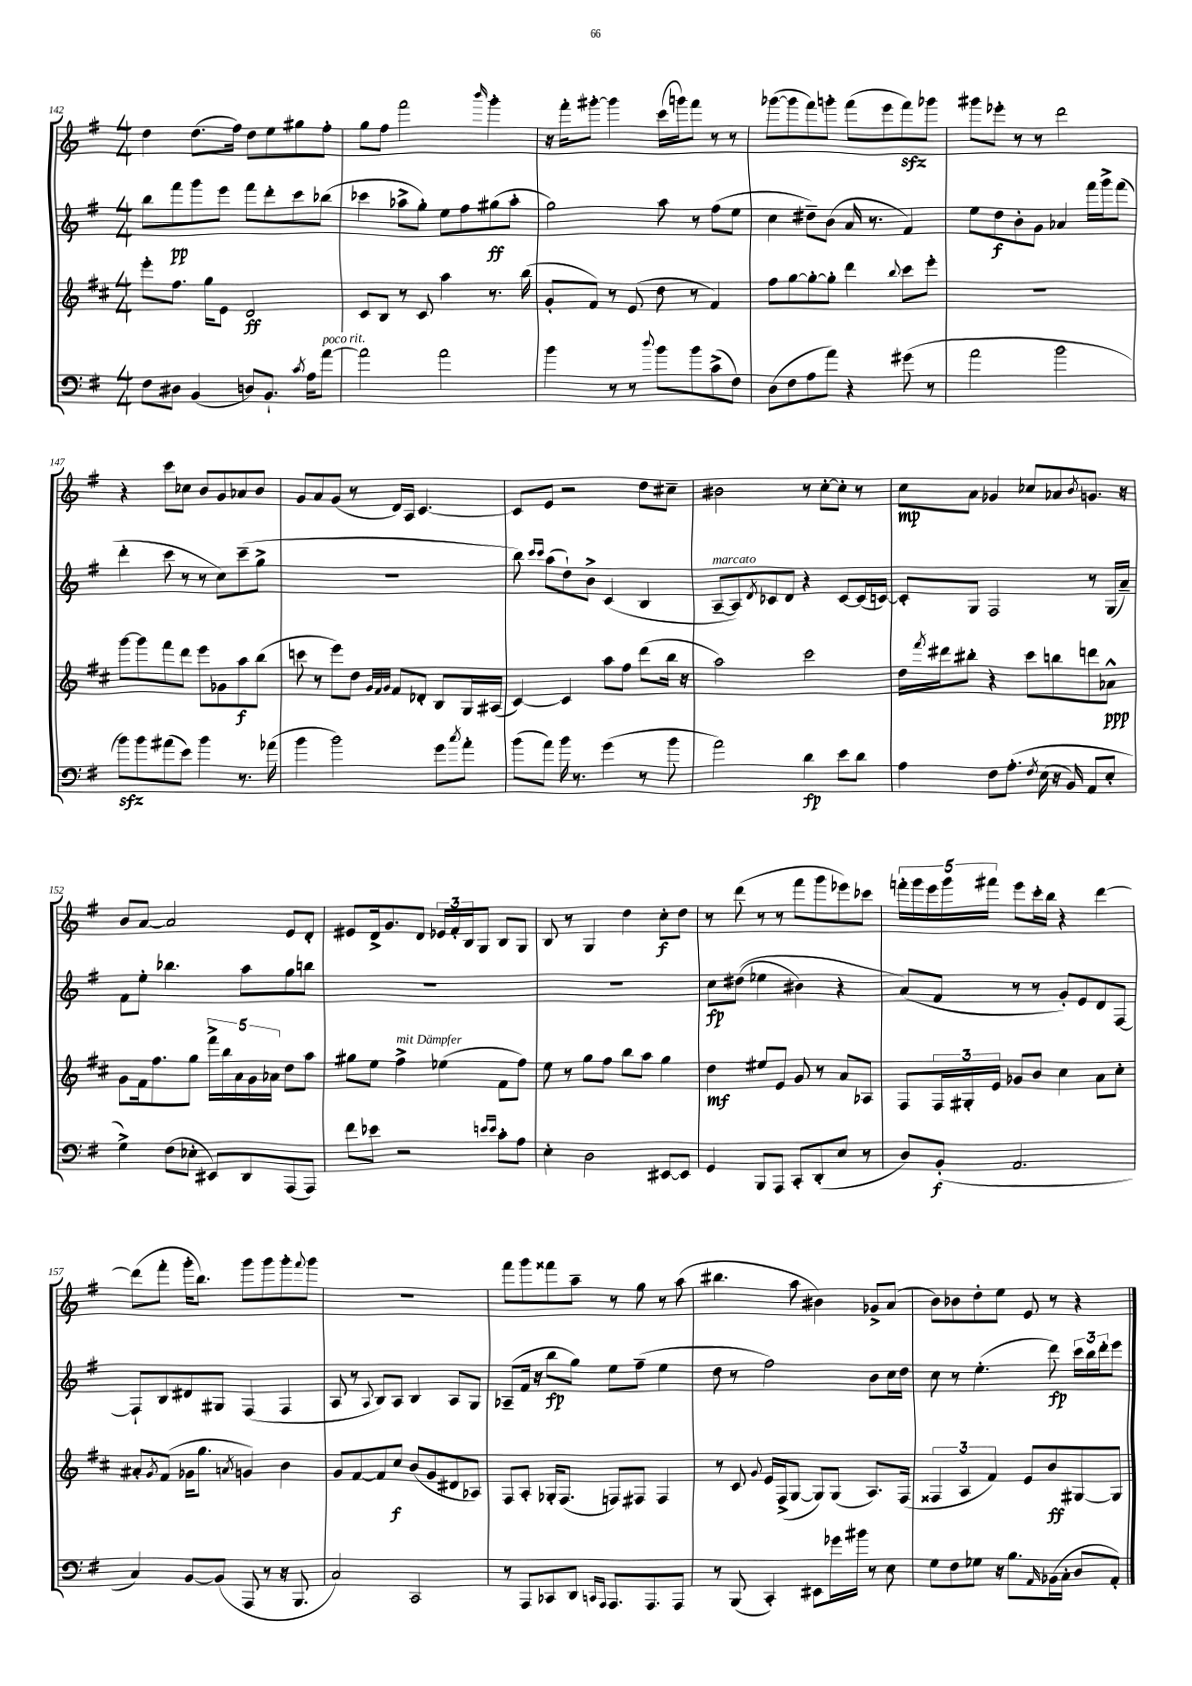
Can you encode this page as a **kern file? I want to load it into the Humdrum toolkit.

**kern	**kern	**kern	**kern
*staff4	*staff3	*staff2	*staff1
*clefF4	*clefG2	*clefG2	*clefG2
*k[f#]	*k[f#c#]	*k[f#]	*k[f#]
*M4/4	*M4/4	*M4/4	*M4/4
8F#	8eee'	8bb	4dd
8D#	8.ff#	8fff#	.
(4BB	.	8ggg	(8.dd
.	16gg	.	.
.	8e	8eee	.
.	.	.	16ff#)
8D)	2d	8fff#	8dd
8.BB`	.	8ddd'	8ee
.	.	8ccc	8gg#
8qc	.	.	.
16A	.	.	.
[8a	.	(8bb-	8ff#'
=	=	=	=
2a]	8c#	4ccc-	8gg
.	8B	.	8ff#
.	8r	8aa-^	2fff#
.	8c#	8gg')	.
2a	4aa	8ee	.
.	.	8ff#	.
.	.	.	16qqbbb
.	8.r	(8gg#	4ggg'
.	.	8aa-'	.
.	(16bb	.	.
=	=	=	=
4b	8g'	2gg)	16r
.	.	.	16fff#'
.	8f#)	.	[8ggg#'
8r	8r	.	4ggg#]
8r	(8e	.	.
8qqdd	.	.	.
8b	8dd	8aa	(16ccc
.	.	.	16ggg)
8b	8r	8r	8fff#
(8c^	4f#)	(8ff#	8r
8F#)	.	8ee	8r
=	=	=	=
(8D	8ff#	4cc	([8ggg-
8F#	[8gg	.	8ggg-]
8A	8gg'_	8dd#~)	8fff#)
8a)	8gg']	(8b	8ggg'
4r	4ddd	16a	(8fff#
.	.	8.r	.
.	.	.	8eee
.	8qqbb	.	.
(8g#	8ccc#	4f#)	8fff#)
8r	8eee'	.	8ggg-
=	=	=	=
2a	1r	8ee	8ggg#
.	.	8dd	8eee-'
.	.	8b'	8r
.	.	8g	8r
2b	.	4a-	2ddd
.	.	16fff#	.
.	.	16ggg^	.
.	.	(8fff#	.
=	=	=	=
8b)	[8ggg	4ddd'	4r
8b	8ggg]	.	.
(8a#	8fff#	8ccc	8ccc
8e)	8ddd	8r	8cc-
4b	8eee	8r	8b
.	8g-	8cc)	8g
8.r	8aa	(8ccc~	8a-
.	(8bb	8gg^	8b
(16a-	.	.	.
=	=	=	=
4b	8ccc	1r	8g
.	8r	.	8a
2b)	8eee)	.	(8g
.	8dd	.	8r
.	32qqg	.	.
.	32qqf#	.	.
.	32qqg	.	.
.	8f#	.	16d)
.	.	.	16A
.	8d-'	.	[4.c
8g	8B	.	.
8qcc	.	.	.
8a'	16G	.	.
.	(16A#	.	.
=	=	=	=
(8b	[4c#)	8bb)	8c]
.	.	16qqccc	.
.	.	16qqccc	.
8a)	.	(8aa	8e
16b	4c#]	8dd`)	2r
8.r	.	.	.
.	.	8b^	.
(4g	8aa	(4c	.
.	8ff#	.	.
8r	(8ddd	4B	8dd
8b	16bb	.	8cc#~
.	16r	.	.
=	=	=	=
2a)	2aa)	[8A~	2b#
.	.	8A])	.
.	.	8qd	.
.	.	8c-	.
.	.	8d	.
4d	2ccc#	4r	8r
.	.	.	[8cc'
8e	.	[8c-	8cc']
8d	.	(16c-]	8r
.	.	[16c)	.
=	=	=	=
4A	16dd	8c']	8cc
.	8qfff#	.	.
.	16ddd#	.	.
.	8bb#'	8G	8a
8F#	4r	2F#	4g-
&(8.A'	.	.	.
.	8ccc#	.	8cc-
8qF#	.	.	.
(16E	.	.	.
16r	8bb	.	8a-
16BB)	.	.	.
.	.	.	8qb
8AA	8ddd	8r	8.g
8E'	8a-^^	(16G	.
.	.	16a~)	16r
=	=	=	=
4G^&)	8g	8f#	8b
.	16f#	8ee'	[8a
.	8.ff#	.	.
(8F#	.	4.bb-	2a]
8E-'	8gg	.	.
8EE#)	20fff#^	.	.
.	20bb	.	.
.	20a	.	.
8DD	.	8aa	.
.	20g	.	.
.	20a-	.	.
(8AAA	8dd	8gg	8e
8AAA)	8aa	8bb	8d'
=	=	=	=
8f#	8gg#	1r	8e#
8e-	8ee	.	16d^
.	.	.	8.g
2r	4ff#^	.	.
.	.	.	8d
.	(4ee-	.	24e-
.	.	.	24f#'
.	.	.	24B
.	.	.	8G
16qqe	.	.	.
16qqe	.	.	.
8c'	8f#	.	8B
8A	8ff#)	.	8G
=	=	=	=
4E'	8ee	1r	8B
.	8r	.	8r
2D	8gg	.	4G
.	8ff#	.	.
.	8bb	.	4dd
.	8aa	.	.
[8EE#	4gg	.	8cc'
8EE#]	.	.	8dd
=	=	=	=
4GG	4dd	8cc	8r
.	.	&((8dd#	(8ddd
8BBB	8ee#	4ee-	8r
8AAA	8e	.	8r
8CC'	8g	4b#)	8fff#
(8DD'	8r	.	8ggg
8E	8a	4r	8eee-)
8r	8A-	.	8ccc-
=	=	=	=
8D)	8F#	(8a&)	20fff'
.	.	.	20ggg
.	.	.	20eee
(8BB'	24F#	8f#	.
.	.	.	20ggg
.	24G#'	.	.
.	.	.	20fff#
.	24e	.	.
2.AA	8g-	8r	8eee
.	8b	8r	16ccc'
.	.	.	16bb
.	4cc#	8g')	4r
.	.	8e	.
.	8a	8d	[4ddd
.	8cc#'	[8F#	.
=	=	=	=
4C)	8a#'	8F#`]	(8ddd]
.	8qg	.	.
.	(8f#	8B	8fff#'
[8BB	16g-	8d#	16ggg'
.	8.gg	.	8.bb)
(8BB]	.	8G#	.
.	8qa	.	.
8AAA	4g)	(4F#	8ggg
8r	.	.	8ggg
16r	4b	4F#	8ggg'
8.BBB	.	.	.
.	.	.	8qqfff#
.	.	.	8ggg
=	=	=	=
2C)	8g	8A	1r
.	[8f#	8r	.
.	.	8qqA	.
.	8f#]	8B)	.
.	8cc#	8A	.
2CC	(8b	4B	.
.	8g	.	.
.	8d#	8A	.
.	8A-)	8G	.
=	=	=	=
8r	8F#	(8A-~	8fff#
8AAA	8A'	16f#	8ggg
.	.	16r	.
8CC-	16G-'	8bb	8fff##
.	(8.F#	.	.
8DD	.	8gg)	8aa~
16qqCC	.	.	.
16qqAAA	.	.	.
8.AAA	8F)	8ee	8r
.	8F#	(8ff#~	8gg
8.AAA	.	.	.
.	4F#	4ee	8r
8AAA	.	.	(8aa
=	=	=	=
8r	8r	8dd	4.bb#
(8BBB	8c#	8r	.
.	8qqg	.	.
4CC')	16e	2ff#)	.
.	(16F#^	.	.
.	[8G	.	8aa
8EE#	8G])	.	4b#)
16g-	(8G	.	.
16b#	.	.	.
8r	8.A)	8b	8g-^
8E	.	16cc	(8a
.	(16F#	16dd	.
=	=	=	=
8G	6F##	8cc	8b)
8F#	.	8r	8b-
.	6A	.	.
8G-	.	(4.ee'	8dd'
.	6f#)	.	.
16r	.	.	8ee
8.B	.	.	.
.	8e	.	8e
16qqAA	.	.	.
(16BB-	8b	8ddd)	8r
16C'	.	.	.
8D	[8G#	24ccc	4r
.	.	24bb	.
.	.	24ddd'	.
8AA')	8G#]	8eee	.
==	==	==	==
*-	*-	*-	*-
